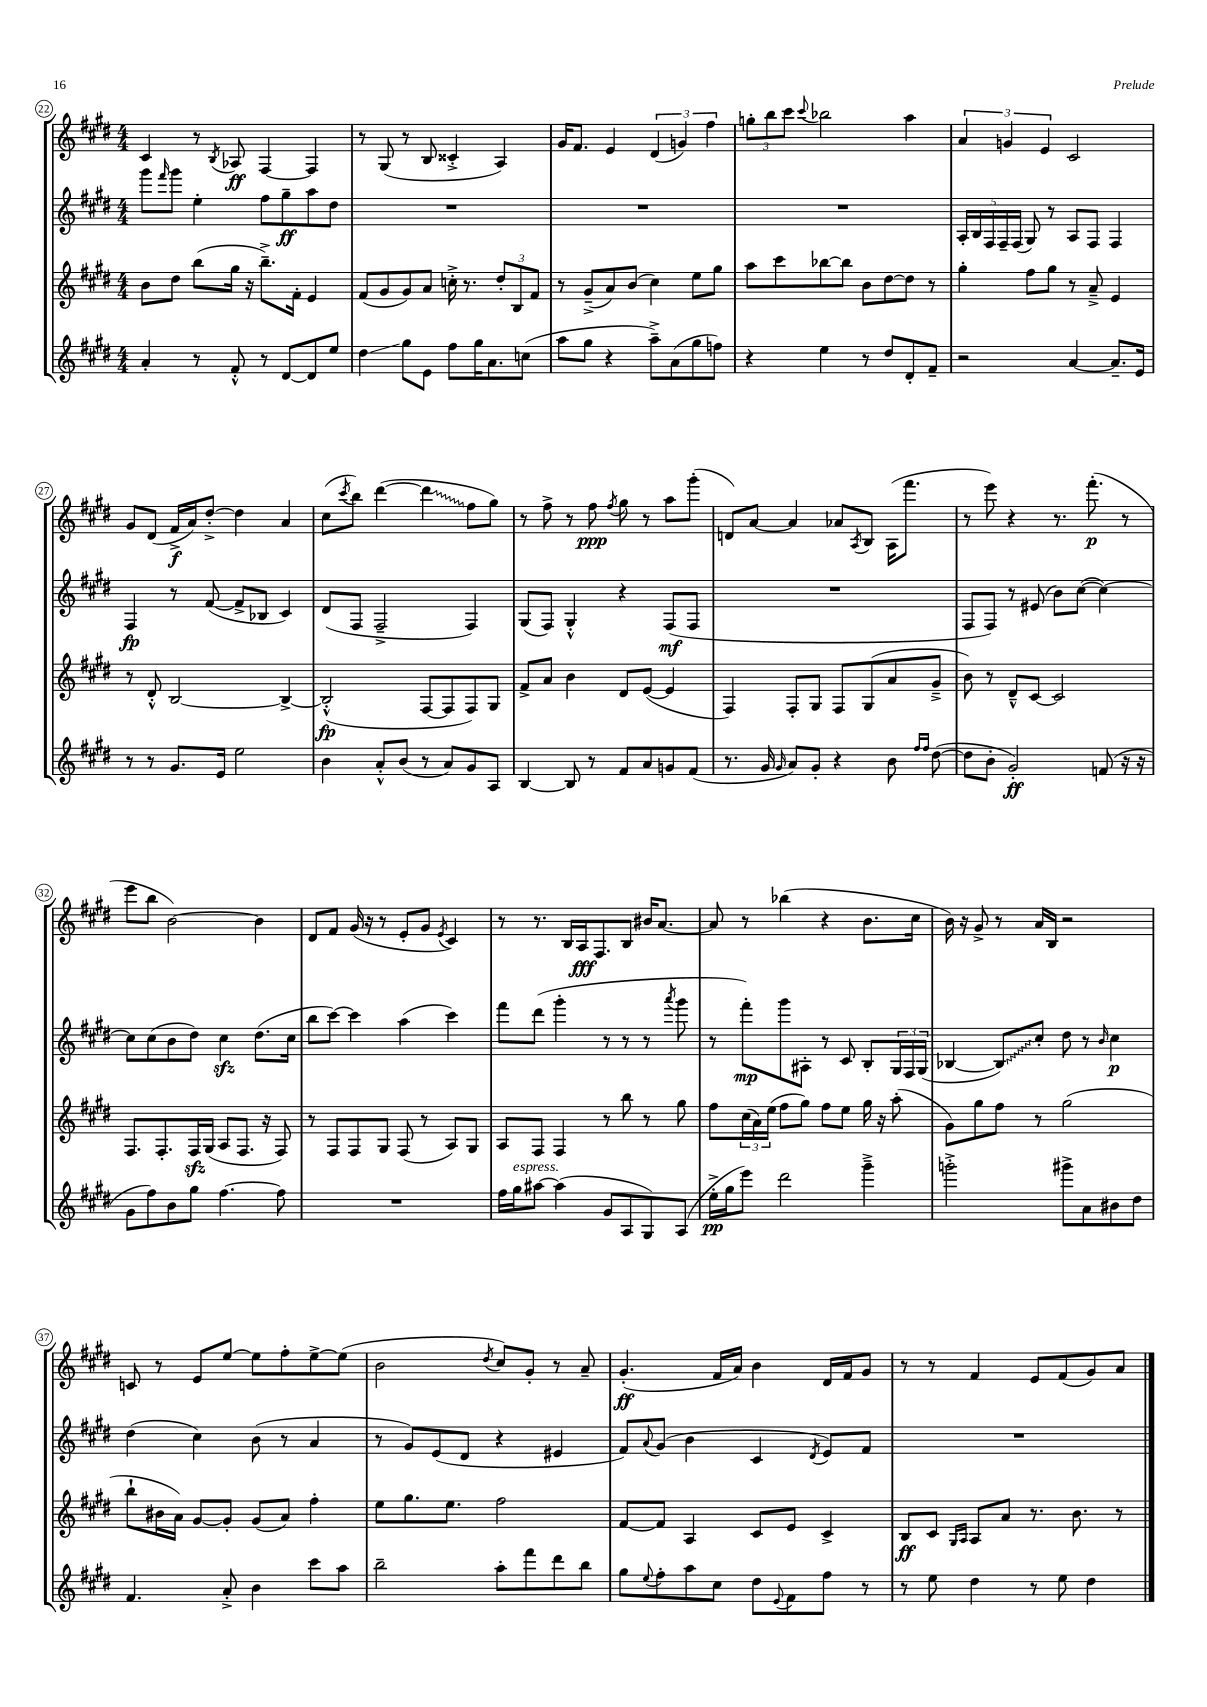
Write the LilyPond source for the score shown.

<<
\new StaffGroup <<
\new Staff = "s0" {
    \clef treble \key e \major \numericTimeSignature \time 4/4
    cis'4 r8 \acciaccatura { b8 } aes8\ff fis4~ fis4 |
    r8 gis8( r8 b8 cisis'4-.-> a4) |
    gis'16 fis'8. e'4 \tuplet 3/2 { dis'4( g'4) fis''4 } |
    \tuplet 3/2 { g''8-. b''8 cis'''8 } \appoggiatura { cis'''8 } bes''2 a''4 |
    \tuplet 3/2 { a'4 g'4 e'4 } cis'2 |
    gis'8 dis'8( fis'16->\f a'16) dis''8~-.-> dis''4 a'4 |
    cis''8( \acciaccatura { cis'''8 } b''8) dis'''4~( \once \override Glissando.style = #'zigzag dis'''4\glissando fis''8 gis''8) |
    r8 fis''8-> r8 fis''8\ppp \acciaccatura { fis''8 } gis''8 r8 a''8 gis'''8-.( |
    d'8) a'8~ a'4 aes'8 \acciaccatura { a8 } b8 a16( fis'''8. |
    r8 e'''8) r4 r8. fis'''8.-.\p( r8 |
    e'''8 b''8 b'2~) b'4 |
    dis'8 fis'8 gis'16( r16 r8 e'8-. gis'8 \acciaccatura { e'8 } cis'4) |
    r8 r8. b16 a16\fff fis8. b8 bis'16 a'8.~ |
    a'8 r8 bes''4( r4 b'8. cis''16 |
    b'16) r16 gis'8-> r8 a'16 b16 r2 |
    c'8 r8 e'8 e''8~ e''8 fis''8-. e''8~-> e''8( |
    b'2 \acciaccatura { dis''8 } cis''8) gis'8-. r8 a'8-- |
    gis'4.-.\ff( fis'16 a'16) b'4 dis'16 fis'16 gis'8 |
    r8 r8 fis'4 e'8 fis'8( gis'8) a'8 \bar "|." |
}
\new Staff = "s1" {
    \clef treble \key e \major \numericTimeSignature \time 4/4
    gis'''8 \grace { fis'''16 } gis'''8 e''4-. fis''8 gis''8--\ff a''8 dis''8 |
    R1 |
    R1 |
    R1 |
    \tuplet 5/4 { a16-. b16 fis16 fis16-- fis16( } gis8) r8 a8 fis8 fis4 |
    fis4\fp r8 fis'8~( fis'8-> bes8 cis'4) |
    dis'8( fis8 fis2---> fis4) |
    gis8( fis8) gis4-.-^ r4 fis8\mf( fis8 |
    R1 |
    fis8 fis8) r8 eis'8( b'8) cis''8~( cis''4~) |
    cis''8 cis''8( b'8 dis''8) cis''4\sfz dis''8.( cis''16 |
    b''8 cis'''8~) cis'''4 a''4( cis'''4) |
    fis'''8 dis'''8( gis'''4-. r8 r8 r8 \acciaccatura { a'''8 } gis'''8 |
    r8 fis'''8-.\mp) gis'''8 ais8-. r8 cis'8 b8-. \tuplet 3/2 { gis16 fis16 gis16( } |
    bes4~ \once \override Glissando.style = #'zigzag bes8\glissando) cis''8-. dis''8 r8 \grace { b'16 } cis''4\p |
    dis''4( cis''4) b'8( r8 a'4 |
    r8 gis'8) e'8( dis'8 r4 eis'4 |
    fis'8) \appoggiatura { a'8 } gis'8( b'4 cis'4 \acciaccatura { dis'8 } e'8) fis'8 |
    R1 \bar "|." |
}
\new Staff = "s2" {
    \clef treble \key e \major \numericTimeSignature \time 4/4
    b'8 dis''8 b''8( gis''16 r16 b''8.--->) fis'16-. e'4 |
    fis'8( gis'8 gis'8) a'8 c''16-.-> r8. \tuplet 3/2 { dis''8-. b8 fis'8 } |
    r8 gis'8--->( a'8) b'8( cis''4) e''8 gis''8 |
    a''8 cis'''8 bes''8~ bes''8 b'8 dis''8~ dis''8 r8 |
    gis''4-. fis''8 gis''8 r8 a'8---> e'4 |
    r8 dis'8-.-^ b2~ b4~-> |
    b2-.-^\fp( fis8~ fis8 fis8) gis8 |
    fis'8-> a'8 b'4 dis'8 e'8~( e'4 |
    fis4) fis8-. gis8 fis8 gis8( a'8 gis'8---> |
    b'8) r8 dis'8---^ cis'8~ cis'2 |
    fis8. fis8.-. fis16\sfz gis16( a8 fis8. r16 fis8) |
    r8 fis8 fis8 gis8 fis8( r8 a8) gis8 |
    a8 fis8 fis4 r8 b''8 r8 gis''8 |
    fis''8 \tuplet 3/2 { cis''16( a'16) e''16( } fis''8 gis''8) fis''8 e''8 gis''16 r16 a''8-.( |
    gis'8) gis''8 fis''8 r8 gis''2( |
    b''8-! bis'16 a'16) gis'8~ gis'8-. gis'8( a'8) fis''4-. |
    e''8 gis''8. e''8. fis''2 |
    fis'8~ fis'8 a4 cis'8 e'8 cis'4-> |
    b8\ff cis'8 \grace { gis16 a16 } a8 a'8 r8. b'8. r8 \bar "|." |
}
\new Staff = "s3" {
    \clef treble \key e \major \numericTimeSignature \time 4/4
    a'4-. r8 fis'8-.-^ r8 dis'8~ dis'8 e''8 |
    dis''4\glissando gis''8 e'8 fis''8 gis''16 a'8. c''8( |
    a''8 gis''8 r4 a''8--->) a'8( gis''8 f''8) |
    r4 e''4 r8 dis''8 dis'8-. fis'8-- |
    r2 a'4~ a'8.-- e'16 |
    r8 r8 gis'8. e'16 e''2 |
    b'4 a'8-.-^ b'8( r8 a'8) gis'8 a8 |
    b4~ b8 r8 fis'8 a'8 g'8 fis'8( |
    r8. gis'16 \grace { gis'16 } a'8) gis'8-. r4 b'8 \grace { fis''16 fis''16 } dis''8~( |
    dis''8 b'8-. gis'2-.\ff) f'8( r16 r16 |
    gis'8 fis''8) b'8 gis''8 fis''4.~ fis''8 |
    R1 |
    fis''16 gis''16^\markup { \italic "espress." } ais''8~ ais''4( gis'8 a8 gis8) a8( |
    e''16-.->\pp gis''16 e'''8) dis'''2 gis'''4---> |
    g'''2-.-> gis'''8-> a'8 bis'8 dis''8 |
    fis'4. a'8-.-> b'4 cis'''8 a''8 |
    b''2-- a''8-. fis'''8 dis'''8 b''8 |
    gis''8 \appoggiatura { e''8 } fis''8-. a''8 cis''8 dis''8 \appoggiatura { e'8 } fis'8 fis''8 r8 |
    r8 e''8 dis''4 r8 e''8 dis''4 \bar "|." |
}
>>
>>
\layout { \context { \Score currentBarNumber = #22 \override BarNumber.stencil = #(make-stencil-circler 0.1 0.3 ly:text-interface::print) } }
